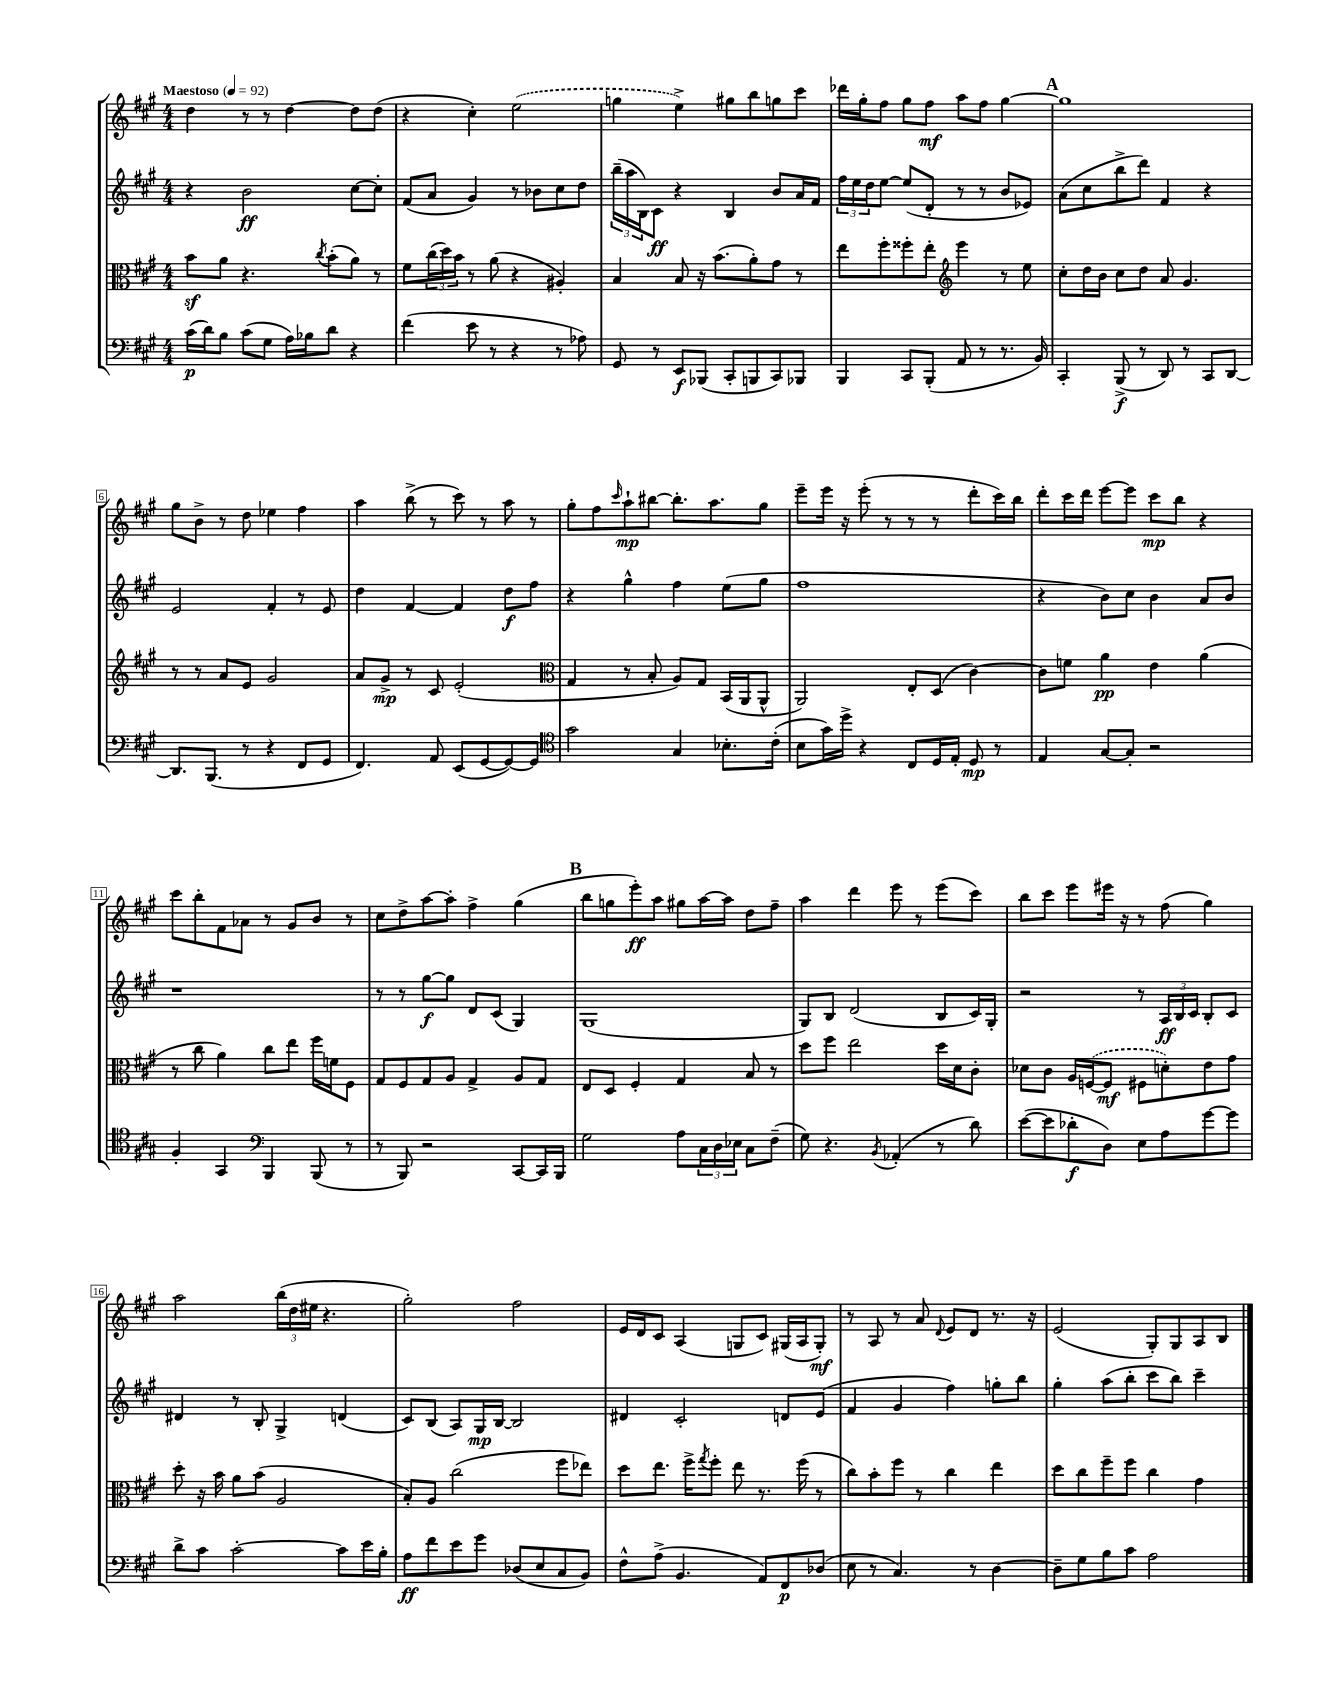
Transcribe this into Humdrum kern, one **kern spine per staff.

**kern	**kern	**kern	**kern
*staff4	*staff3	*staff2	*staff1
*clefF4	*clefC3	*clefG2	*clefG2
*k[f#c#g#]	*k[f#c#g#]	*k[f#c#g#]	*k[f#c#g#]
*M4/4	*M4/4	*M4/4	*M4/4
*MM92	*MM92	*MM92	*MM92
(16c#\LL	8b\L	4r	4dd\
16d\J)	.	.	.
8B\J	8a\J	.	.
(8c#\L	4.r	2b\	8r
8G#\J	.	.	8r
16A\LL)	.	.	[4dd\
16B-\J	.	.	.
.	8qcc#/	.	.
8d\J	(8b'\L	.	.
4r	8a\J)	[8cc#\L	8dd\]L
.	8r	8cc#'\]J	(8dd\J
=	=	=	=
(4f#\	8f#\L	(8f#/L	4r
.	(24cc#\L	8a/J	.
.	24dd\)	.	.
.	24b\JJ	.	.
8e\	8r	4g#/)	4cc#'\)
8r	(8a\	.	.
4r	4r	8r	(2ee\
.	.	8b-\L	.
8r	4A#'/)	8cc#\	.
8A-\)	.	8dd\J	.
=	=	=	=
8GG#/	4B/	(24bb~\LL	4gg\
.	.	24aa\	.
.	.	24B\J)	.
8r	.	8c#\J	.
8EE/L	8B/	4r	4ee^\)
(8BBB-/J	16r	.	.
.	(8.b\L	.	.
8CC#'/L	.	4B/	8gg#\L
8BBB/	8a'\)	.	8bb\
8CC#/)	8g#\J	8b/L	8gg\
8BBB-/J	8r	16a/L	8ccc#\J
.	.	16f#/JJ	.
=	=	=	=
4BBB/	8ee\L	24ff#\LL	16ddd-\LL
.	.	24ee\	.
.	.	.	16gg#'\J
.	.	24dd\J	.
.	8ff#'\	[8ee\J	8ff#\J
8CC#/L	8ff##'\	(8ee/]L	8gg#\L
(8BBB'/J	8ee'\J	8d'/J	8ff#\J
*	*clefG2	*	*
8AA/	4eee\	8r	8aa\L
8r	.	8r	8ff#\J
8.r	8r	8b/L	[4gg#\
.	8ee\	8e-/J)	.
16BB/)	.	.	.
=	=	=	=
4CC#'/	8cc#'\L	(8a\L	1gg#]
.	16dd\L	8cc#\	.
.	16b\JJ	.	.
(8BBB^/	8cc#\L	8bb^\	.
8r	8dd\J	8ddd\J)	.
8DD/)	8a/	4f#/	.
8r	4.g#/	.	.
8CC#/L	.	4r	.
[8DD/J	.	.	.
=	=	=	=
8.DD/]L	8r	2e/	8gg#\L
.	8r	.	8b^\J
(8.BBB/J	.	.	.
.	8a/L	.	8r
8r	8e/J	.	8dd\
4r	2g#/	4f#'/	4ee-\
8FF#/L	.	8r	4ff#\
8GG#/J	.	8e/	.
=	=	=	=
4.FF#/)	8a/L	4dd\	4aa\
.	8g#^/J	.	.
.	8r	[4f#/	(8bb^\
8AA/	8c#/	.	8r
(8EE/L	(2e'/	4f#/]	8ccc#\)
[8GG#/	.	.	8r
8GG#/_)	.	8dd\L	8aa\
8GG#/]J	.	8ff#\J	8r
=	=	=	=
*clefC4	*clefC3	*	*
2g#\	4G#/	4r	8gg#'\L
.	.	.	8ff#\
.	.	.	16qqccc#/
.	8r	4gg#^^\	8aa`\
.	8B'/	.	[8bb#\J
4G#/	8A/L)	4ff#\	8.bb#'\]L
.	8G#/J	.	.
.	.	.	8.aa\
8.B-'\L	(16BB/LL	(8ee\L	.
.	16AA/J	.	.
.	8AA^^/J	8gg#\J	8gg#\J
(16c#'\Jk	.	.	.
=	=	=	=
8B\L	2AA/)	1ff#	8eee~\L
16g#\L)	.	.	16eee\Jk
16dd^\JJ	.	.	16r
4r	.	.	(8eee'\
.	.	.	8r
8C#/L	8E'/L	.	8r
16D/L	(8D/J	.	8r
16E'/JJ	.	.	.
8D/	[4c#\)	.	8ddd'\L
8r	.	.	16ccc#\L)
.	.	.	16bb\JJ
=	=	=	=
4E/	8c#\]L	4r	8ddd'\L
.	8f\J	.	16ccc#\L
.	.	.	16ddd\JJ
[8G#/L	4a\	8b\L)	[8eee\L
8G#'/]J	.	8cc#\J	8eee\]J
2r	4e\	4b\	8ccc#\L
.	.	.	8bb\J
.	(4a\	8a/L	4r
.	.	8b/J	.
=	=	=	=
4F#'/	8r	1r	8ccc#\L
.	8cc#\	.	8bb'\
4GG#/	4a\)	.	8f#\
.	.	.	8a-\J
*clefF4	*	*	*
4BBB/	8cc#\L	.	8r
.	8ee\J	.	8g#/L
(8BBB/	16ff#\LL	.	8b/J
.	16f\J	.	.
8r	8F#\J	.	8r
=	=	=	=
8r	8G#/L	8r	8cc#\L
8BBB/)	8F#/	8r	8dd^\
2r	8G#/	[8gg#\L	[8aa\
.	8A/J	8gg#\]J	8aa'\]J
.	4G#^/	8d/L	4ff#^\
.	.	(8c#/J	.
[8CC#/L	8A/L	4G#/)	(4gg#\
16CC#/]L	8G#/J	.	.
16BBB/JJ	.	.	.
=	=	=	=
2G#\	8E/L	(1G#	8bb\L
.	8D/J	.	8gg\
.	4F#'/	.	8eee'\)
.	.	.	8aa\J
8A\L	4G#/	.	8gg#\L
24C#\L	.	.	[16aa\L
24D\	.	.	.
.	.	.	16aa\]JJ
24E-\JJ	.	.	.
8C#\L	8B/	.	8dd\L
(8F#~\J	8r	.	8ff#~\J
=	=	=	=
8G#\)	8dd\L	8G#/L)	4aa\
4.r	8ff#\J	8B/J	.
.	2ee\	(2d/	4ddd\
8qBB/	.	.	.
(4AA-'/	.	.	8eee\
.	.	.	8r
8r	16dd\LL	8B/L	(8eee\L
.	16d\J	.	.
8d\)	8c#'\J	16c#/L)	8ccc#\J)
.	.	16G#'/JJ	.
=	=	=	=
([8e\L	8d-\L	2r	8bb\L
8e\]	8c#\J	.	8ccc#\J
8d-'\	16A/LL	.	8eee\L
.	([16F/J	.	.
8D\J)	8F/]J	.	16eee#\Jk
.	.	.	16r
8E\L	8F#\L	8r	8r
8A\	8d'\)	24A/LL	(8ff#\
.	.	24B/	.
.	.	24c#/JJ	.
[8g#\	8e\	8B'/L	4gg#\)
8g#\]J	8g#\J	8c#/J	.
=	=	=	=
8d^\L	8dd'\	4d#/	2aa\
8c#\J	16r	.	.
.	16b\	.	.
[2c#'\	8a\L	8r	.
.	(8b\J	8B'/	.
.	2A/	4G#^/	(24bb\LL
.	.	.	24dd\
.	.	.	24ee#\JJ
.	.	.	4.r
8c#\]L	.	(4d/	.
16e\L	.	.	.
16B'\JJ	.	.	.
=	=	=	=
8A\L	8B'/L)	8c#/L)	2gg#'\)
8f#\	8A/J	(8B/J	.
8e\	(2cc#\	8A/L)	.
8g#\J	.	16G#/L	.
.	.	[16B/JJ	.
(8D-/L	.	2B/]	2ff#\
8E/	.	.	.
8C#/	8ff#\L	.	.
8BB/J)	8ee-\J)	.	.
=	=	=	=
8F#^^\L	8dd\L	4d#/	16e/LL
.	.	.	16d/J
(8A^\J	8.ee\J	.	8c#/J
4.BB/	.	2c#'/	(4A/
.	16ff#^\LK	.	.
.	8qgg#/	.	.
.	8ff#'\J	.	.
.	8ee\	.	8G/L
8AA/L)	8.r	.	8c#/J)
8FF#/	.	8d/L	(16G#/LL
.	(16ff#\	.	16A/J
(8D-/J	8r	(8e/J	8G#'/J)
=	=	=	=
8E\	8cc#\L)	4f#/	8r
8r	8b'\	.	8A/
4.C#/)	8ff#\J	4g#/	8r
.	8r	.	8a/
.	.	.	8qqd/
.	4cc#\	4ff#\)	8e/L
8r	.	.	8d/J
[4D\	4ee\	8gg'\L	8.r
.	.	8bb\J	.
.	.	.	16r
=	=	=	=
8D~\]L	8dd\L	4gg#'\	(2e/
8G#\	8cc#\	.	.
8B\	8ff#~\	(8aa\L	.
8c#\J	8ff#\J	8bb'\J	.
2A\	4cc#\	8ccc#\L	8G#'/L)
.	.	8bb\J)	8G#/
.	4g#\	4ccc#~\	8A/
.	.	.	8B/J
==	==	==	==
*-	*-	*-	*-
